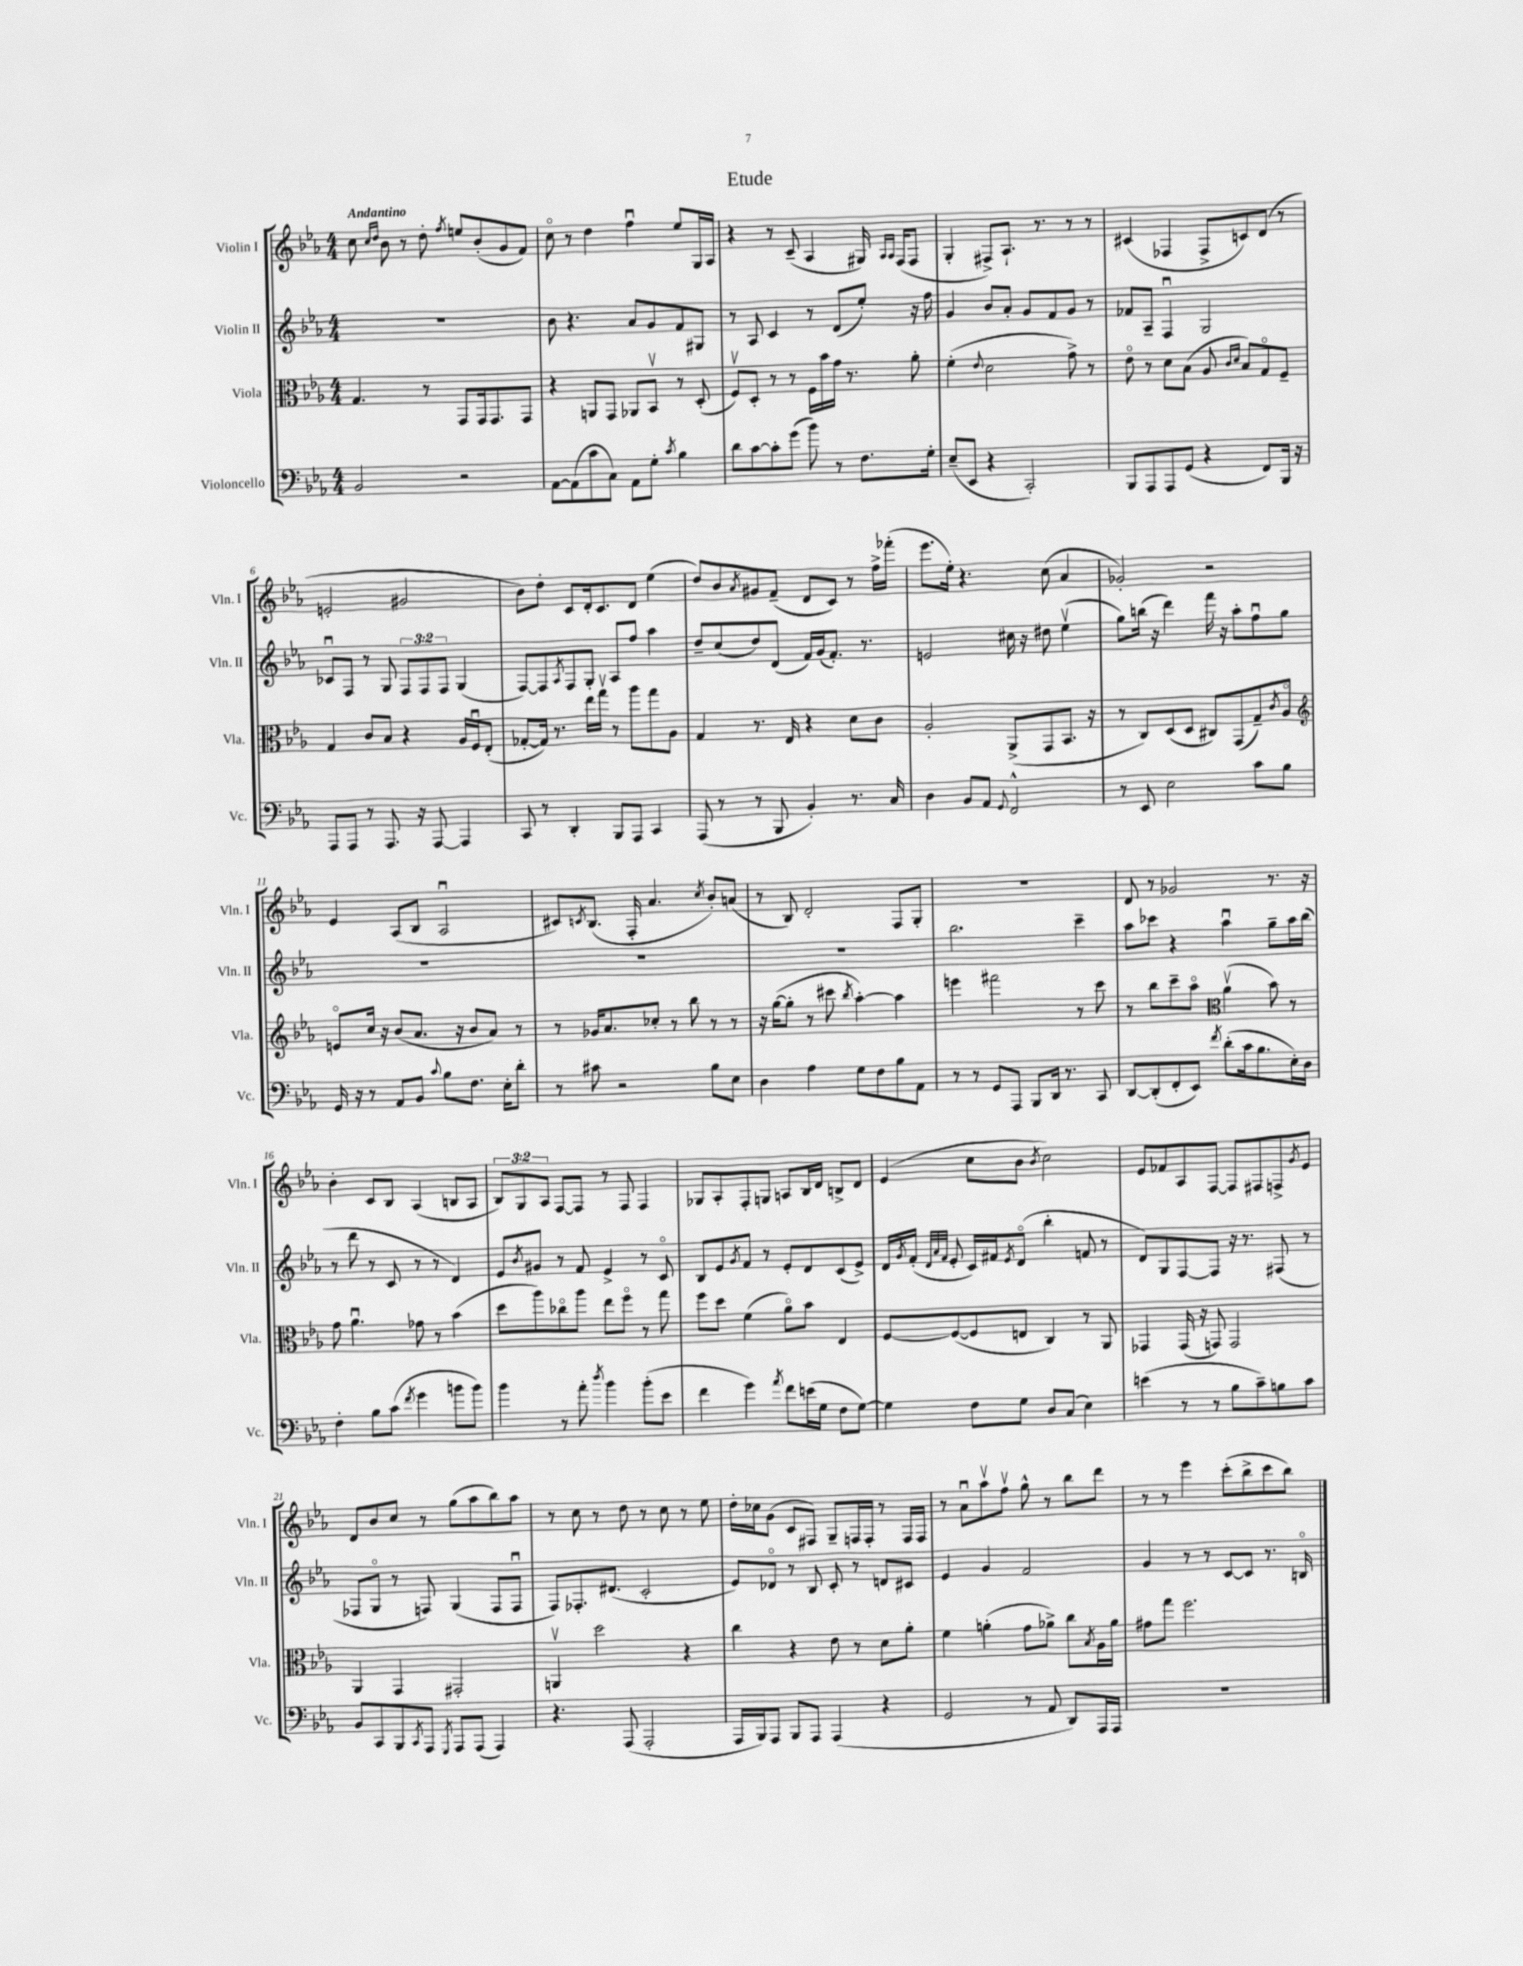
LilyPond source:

\header { title = "Etude" }
<<
\new StaffGroup <<
\new Staff = "s0" \with { instrumentName = "Violin I" shortInstrumentName = "Vln. I" } {
    \clef treble \key ees \major \numericTimeSignature \time 4/4 \override Staff.TupletNumber.text = #tuplet-number::calc-fraction-text \tempo "Andantino"
    c''8 \grace { c''16 d''16 } bes'8 r8 d''8-. \acciaccatura { f''8 } e''8 bes'8-.( g'8 f'8) |
    c''8\flageolet r8 d''4 f''4\downbow ees''8 g16 aes16 |
    r4 r8 c'8--( aes4 gis16) \grace { aes16 aes16 } f16( f8 |
    g4-. fis8->) aes8.-! r8. r8 r8 |
    cis'4( fes4 fes8-> c'8) d'8( r8 |
    e'2-. gis'2 |
    bes'8) d''8-. c'8 d'16-. c'8. d'8 ees''4( |
    d''8) bes'8 \acciaccatura { aes'8 } gis'8 f'8--( d'8 c'8) r8 f''16-> fes'''16-.( |
    ees'''8. ees''16-.) r4. c''8( aes'4 |
    ges'2-.) r2 |
    ees'4 aes8( bes8 aes2\downbow |
    cis'8) \acciaccatura { c'8 } bes8.( f16-. aes'4. \acciaccatura { c''8 } bes'8-.) a'8( |
    r8 bes8) d'2-. f8 g8-. |
    R1 |
    d'8 r8 ges'2 r8. r16 |
    bes'4-. c'8 bes8 aes4( b8 aes8 |
    \tuplet 3/2 { bes8) g8 aes8 } f8~ f8 r8 f8 f4 |
    ges8 aes8-. f8-. g8 a8 bes16 d'16 b8-> d'8 |
    ees'4( c''8 bes'8 \acciaccatura { bes'8 } c''2) |
    ees'8 fes'8 aes8 f8~ f8 fis8 f8-> \acciaccatura { g'8 } ees'8 |
    d'8 bes'8 c''8 r8 g''8( aes''8 bes''8) aes''8 |
    r8 c''8 r8 d''8 r8 c''8 r8 ees''8 |
    d''16-. ces''16 g'8( c'8 fis8) g8-- f16 f16-. r8 f16 f16 |
    r8 aes'8\downbow aes''8\upbow f''8\upbow g''8-^ r8 bes''8 d'''8 |
    r8 r8 ees'''4 c'''8-.( bes''8-> c'''8 bes''8) \bar "|." |
}
\new Staff = "s1" \with { instrumentName = "Violin II" shortInstrumentName = "Vln. II" } {
    \clef treble \key ees \major \numericTimeSignature \time 4/4 \override Staff.TupletNumber.text = #tuplet-number::calc-fraction-text
    R1 |
    bes'8 r4. aes'8 g'8 f'8 gis8 |
    r8 aes8 c'4 r8 d'8( ees''8-.) r16 f''16 |
    g'4 bes'8 aes'8-. g'8 f'8 g'8 r8 |
    fes'8 aes8-- f4\downbow g2 |
    ces'8\downbow f8 r8 g8 \tuplet 3/2 { f8 f8 f8 } g4( |
    f8~) f8 \acciaccatura { aes8 } f8 g8-. aes8 f''8 aes''4 |
    d''8-- c''8( d''8) d'8( f'16) g'16( f'8.-.) r8. |
    e'2 cis''16 r16 dis''8 ees''4\upbow( |
    g''8) b''16( r16 d'''4) f'''16 r16 aes''8-. f''8\downbow g''8 |
    R1 |
    R1 |
    R1 |
    bes''2. c'''4-- |
    aes''8 ces'''8 r4 aes''4\downbow g''8-- aes''16 bes''16( |
    r8 d'''8 r8 c'8 r8 r8 d'4) |
    ees'8 \acciaccatura { bes'8 } gis'8 r8 f'8 ees'4-> r8 c'8\flageolet |
    bes8 ees'8 \acciaccatura { g'8 } f'8 r8 ees'8-. d'8 c'8( ees'8->) |
    d'16 \acciaccatura { g'8 } f'16-.( \grace { d'32 aes'32 f'32 } ees'8-. c'16) fis'16 \acciaccatura { ees'8 } d'8\flageolet( bes''4-. f'8 r8 |
    d'8) g8 f8~ f8 r16 r8. fis8( r8 |
    fes8 g8\flageolet r8 f8) g4( f8 f8\downbow |
    f8) fes8.-. dis'8.( c'2-. |
    ees'8) des'8\flageolet r8 bes8 c'8-. r8 d'8 cis'8 |
    ees'4 g'4 f'2 |
    g'4 r8 r8 c'8~ c'8 r8. b16\flageolet \bar "|." |
}
\new Staff = "s2" \with { instrumentName = "Viola" shortInstrumentName = "Vla." } {
    \clef alto \key ees \major \numericTimeSignature \time 4/4
    g4. r8 g,8 g,16 g,8. g,8 |
    r4 a,8 g,8 aes,8 bes,8\upbow r8 d8-.( |
    f8\upbow) d8-. r8 r8 f16 bes'16 g'16 r8. aes'8-. |
    f'4-.( \appoggiatura { ees'8 } d'2 g'8->) r8 |
    ees'8\flageolet r8 d'8 bes8( aes8 \grace { c'16 d'16 } bes8) g8\flageolet f8-- |
    g4 c'8 bes8 r4 aes16 f16\downbow ees8-.( |
    ges8~-. ges16) r8. ees''16 g''16\upbow r8 aes''8 g''8 aes8 |
    g4 r8. ees16 r4 d'8 c'8 |
    aes2-. aes,8->( g,8 bes,8. r16 |
    r8 c8) d8( d8 cis8) g,8( g8--) \acciaccatura { c'8 } aes8\flageolet |
    \clef treble e'8\flageolet c''16 r16 bes'8( aes'8. r16 bes'8 aes'8) r8 |
    r8 ges'16 aes'8. ces''8-. r8 bes''8 r8 r8 |
    r16 g''16~( g''8-. r8 cis'''8 \acciaccatura { bes''8 } aes''4~-.) aes''4 |
    e'''4 fis'''2 r8 c'''8 |
    r8 bes''8 c'''8-- aes''8\flageolet \clef alto aes'4\upbow( bes'8) r8 |
    g'8 aes'4.\downbow ges'8 r8 bes'4( |
    d''8 aes''8) ces''8\flageolet aes''8 ees''8 f''8\flageolet r8 g''8 |
    f''8 d''8 f'4( aes'8\flageolet) bes'8 ees4 |
    f8~ f8~( f8 e8 c4) r8 aes,8 |
    ges,4 ges,16( r16 g,8) g,2 |
    aes,4 g,4 gis,2-. |
    a,4\upbow d''2 r4 |
    c''4 r4 ees'8 r8 d'8 aes'8-. |
    f'4 a'4-.( g'8 aes'8->) c''8 \acciaccatura { bes8 } aes16 aes'16 |
    gis'8 g''8 f''2. \bar "|." |
}
\new Staff = "s3" \with { instrumentName = "Violoncello" shortInstrumentName = "Vc." } {
    \clef bass \key ees \major \numericTimeSignature \time 4/4
    bes,2 r2 |
    aes,8~ aes,8( c'8 c8) aes,8 g8-. \acciaccatura { c'8 } bes4 |
    d'8 c'8~ c'8-. g'8( bes'8) r8 f8. g16-. |
    ees8--( ees,8 r4 c,2-.) |
    bes,,8 aes,,8 aes,,8 g,8( r4 f,8) bes,,16 r16 |
    aes,,8 aes,,8 r8 aes,,8. r16 aes,,8~ aes,,4 |
    c,8 r8 d,4-. bes,,8 aes,,8 c,4 |
    aes,,8( r8 r8 bes,,8 bes,4-.) r8. c16 |
    d4 bes,8 aes,8 \appoggiatura { g,8 } f,2-^ |
    r8 ees,8 ees2 c'8 bes8 |
    g,16 r16 r8 aes,8 bes,8 \appoggiatura { c'8 } bes8 f8. ees16-. d'8-. |
    r8 cis'8 r2 bes8 ees8 |
    d4 aes4 g8 f8 bes8 aes,8 |
    r8 r8 g,8 aes,,8 bes,,8 d,16 r8. c,8 |
    d,8~ d,8-.( f,8-. ees,8) \acciaccatura { f'8 } d'8-.( c'16 bes8. ees16-.) d16 |
    f4-. bes8 c'8( \acciaccatura { f'8 } g'4 b'8 b'8) |
    bes'4 r8 aes'8-. \acciaccatura { d''8 } bes'4 bes'8-.( ees'8 |
    f'4 g'4) \acciaccatura { aes'8 } f'8 e'16( g16 f8 g8~) |
    g4 f8 g8 d8 c8( ees4) |
    e'4( r8 r8 bes8 c'8--) b8 c'8 |
    bes,8 c,8 bes,,8 \acciaccatura { c,8 } aes,,8 \acciaccatura { g,,8 } aes,,8 aes,,8( aes,,4) |
    r4. aes,,8( aes,,2-. |
    aes,,16 bes,,16) aes,,8 bes,,8 aes,,8 aes,,4( r4 |
    g,2 r8 aes,8 d,8) aes,,16 aes,,16 |
    R1 \bar "|." |
}
>>
>>
